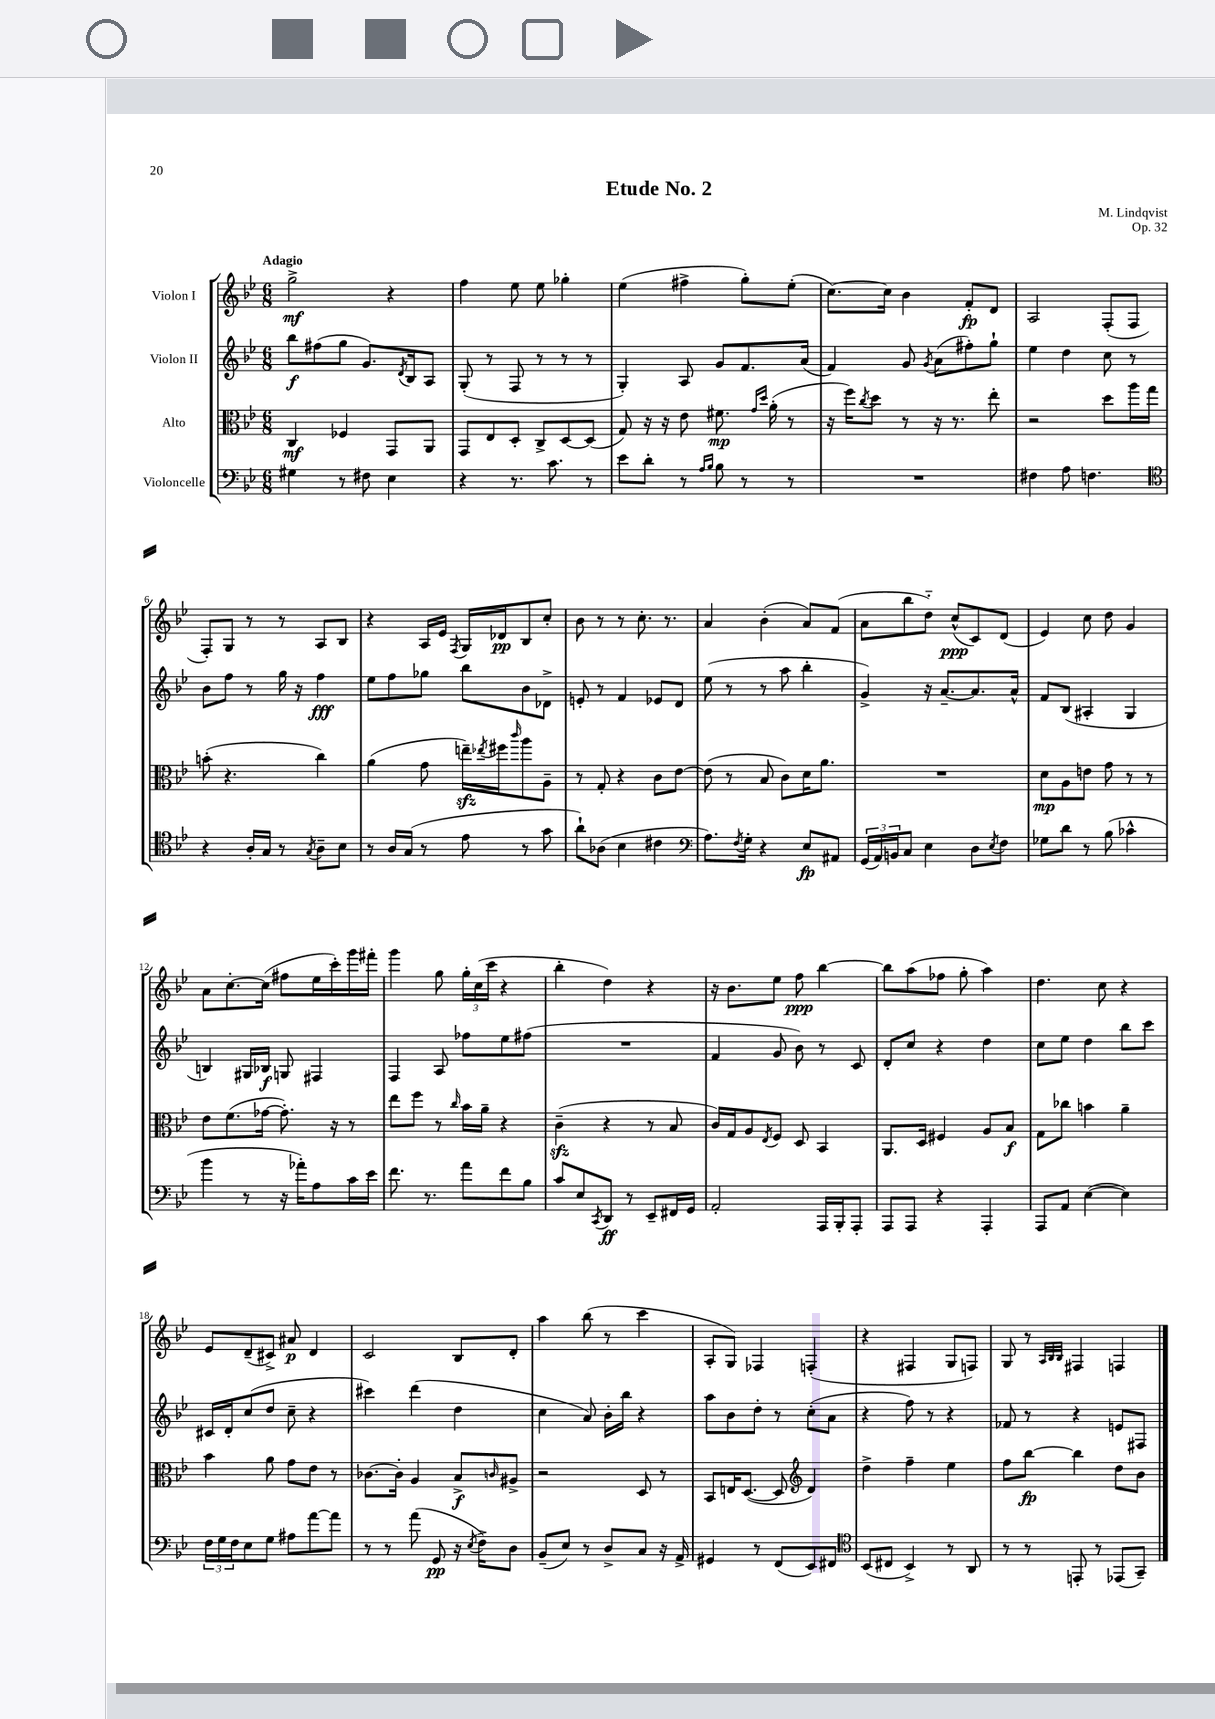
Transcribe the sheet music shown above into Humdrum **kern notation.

**kern	**kern	**kern	**kern
*staff4	*staff3	*staff2	*staff1
*clefF4	*clefC3	*clefG2	*clefG2
*k[b-e-]	*k[b-e-]	*k[b-e-]	*k[b-e-]
*M6/8	*M6/8	*M6/8	*M6/8
4G#	4C	8bb-	2gg^
.	.	(8ff#	.
8r	4F-	8gg	.
8F#	.	8.g)	.
4E-	8GG	.	4r
.	.	8qd	.
.	.	16B-	.
.	8AA	8A	.
=	=	=	=
4r	8GG	(8G'	4ff
.	8E-	8r	.
8.r	8D'	8F	8ee-
.	8C^	8r	8ee-
8.c	.	.	.
.	[8D	8r	4gg-'
8r	(8D]	8r	.
=	=	=	=
8e-	8G)	4G')	(4ee-
8d'	16r	.	.
.	16r	.	.
8r	8e-	8A	4ff#^
16qqA	.	.	.
16qqB-	.	.	.
8B-	8.f#	8g	.
8r	.	8.f	8gg')
.	16qqg	.	.
.	16qqdd	.	.
.	(16a'	.	.
8r	8r	.	(8ee-'
.	.	(16a	.
=	=	=	=
2.r	16r	4f)	[8.cc)
.	16ff)	.	.
.	8qcc	.	.
.	8dd	.	.
.	.	.	16cc]
.	8r	8g	4b-
.	.	8qg	.
.	16r	(8a	.
.	8.r	.	.
.	.	8ff#')	8f'
.	8ee-'	8gg`	8d
=	=	=	=
4F#	2r	4ee-	2A
8A	.	4dd	.
4.F	.	.	.
.	8dd	8cc	(8F'
.	16aa	8r	8F
.	16gg	.	.
=	=	=	=
*clefC4	*	*	*
4r	(8b'	8b-	8F')
.	4.r	8ff	8G
16A'	.	8r	8r
16G	.	.	.
8r	.	16gg	8r
.	.	16r	.
8qG	.	.	.
8A~	4cc)	4ff	8A
8B-	.	.	8B-
=	=	=	=
8r	(4a	8ee-	4r
16A	.	8ff	.
(16G	.	.	.
8r	8g	8gg-	16A
.	.	.	16e-
.	.	.	8qF
8e-	16ee~)	8bb-	16G
.	8qee-	.	.
.	16ff#	.	16d-
.	16qqccc	.	.
8r	8aa	8b-	8B-
8g	8A~	8d-^	8cc'
=	=	=	=
8a`)	8r	8e'	8b-
(8A-	8G'	8r	8r
4B-	4r	4f	8r
.	.	.	8.cc'
4c#	8c	8e-	.
.	.	.	8.r
.	[8e-	8d	.
=	=	=	=
*clefF4	*	*	*
8.A)	(8e-]	(8ee-	4a
.	8r	8r	.
8qF	.	.	.
16G'	.	.	.
4r	8B-	8r	(4b-'
.	8c)	8aa	.
8E-	16d	4bb-'	8a)
.	8.a	.	.
8AA#	.	.	(8f
=	=	=	=
(24GG	2.r	4g^)	8a
24AA)	.	.	.
24BB	.	.	.
8C	.	.	8bb-
4E-	.	16r	8dd'~)
.	.	[8.a~	.
.	.	.	(8cc^^
8D	.	8.a]	8c)
8qE-	.	.	.
8F	.	.	(8d
.	.	16a^^	.
=	=	=	=
8G-	8d	8f	4e-)
8d	8A	(8B-	.
8r	8e	4A#'	8cc
(8B-	8g	.	8dd
4c-^^	8r	4G	4g
.	8r	.	.
=	=	=	=
4b-	8e-	4B)	8a
.	(8.f	.	[8.cc'
8r	.	16G#	.
.	[16g-	16B-	(16cc]
16r	8.g-'])	8G	8ff#
16a-')	.	.	.
8A	.	4F#	16ee-
.	16r	.	16ccc')
16c	8r	.	16ggg
16e-	.	.	16fff#'
=	=	=	=
8.f	8ee-	4F	4ggg
.	8ff	.	.
8.r	.	.	.
.	8r	8A	8gg
.	16qqcc	.	.
8a	16b-	8ff-	24gg'
.	.	.	(24cc
.	16a~	.	.
.	.	.	24ccc
8f	4r	8ee-	4r
8B-	.	(8ff#	.
=	=	=	=
8c	(4c~	2.r	4bb-'
8E-	.	.	.
8qCC	.	.	.
8DD	4r	.	4dd)
8r	.	.	.
8EE-~	8r	.	4r
16FF#	8B-	.	.
16GG	.	.	.
=	=	=	=
2AA'	16c)	4f	16r
.	16G	.	8.b-
.	8A	.	.
.	8qE-	.	.
.	8F	8g	8ee-
.	8D	8b-)	8ff
16AAA	4BB-	8r	[4bb-
16BBB-'	.	.	.
8AAA'	.	8c	.
=	=	=	=
8AAA	8.AA	8d'	8bb-]
8AAA	.	8cc	(8aa
.	16D	.	.
4r	4F#	4r	8ff-
.	.	.	8gg'
4AAA'	8A	4dd	4aa)
.	8B-	.	.
=	=	=	=
8AAA	8G	8cc	4.dd
8AA	8cc-	8ee-	.
([4E-	4b	4dd	.
.	.	.	8cc
4E-])	4a~	8bb-	4r
.	.	8ccc	.
=	=	=	=
24F	4b-	16c#	8e-
24G	.	.	.
.	.	16d'	.
24F	.	.	.
8E-	.	(8cc	(8d~
8G	8a	8dd	8c#^)
8A#	8g	8cc~	8a#
[8a	8e-	4r	4d
8a]	8r	.	.
=	=	=	=
8r	[8.c-	4ccc#)	2c
8r	.	.	.
.	16c-']	.	.
(8a	4A	(4ddd	.
8GG	.	.	.
16r	8B-^	4dd	8B-
8qE-	.	.	.
16F^)	.	.	.
.	16qqc	.	.
8D	8A#^	.	8d'
=	=	=	=
(8BB-~	2r	4cc	4aa
8E-)	.	.	.
8r	.	8a)	(8bb-
8D^	.	16b-'	8r
.	.	16bb-	.
8C	8D	4r	4ccc
16r	8r	.	.
16AA^	.	.	.
=	=	=	=
4GG#	8BB-	8aa	8A'
.	16E	8b-	8G)
.	([8.D	.	.
8r	.	8dd'	4F-
(8FF	8D]	8r	.
*	*clefG2	*	*
8EE-)	4d)	(8cc'	(4F'
8FF#	.	8a	.
=	=	=	=
*clefC4	*	*	*
(8BB-	4dd^	4r	4r
8C#	.	.	.
4BB-^)	4ff~	8ff)	4F#
.	.	8r	.
8r	4ee-	4r	8G
8AA	.	.	8F)
=	=	=	=
8r	8ff	8f-	8G
8r	[8bb-	8r	8r
.	.	.	32qqA
.	.	.	32qqB-
.	.	.	32qqB-
8EE'	4bb-]	4r	4F#
8r	.	.	.
(8EE-	8dd	8e	4F
8GG~)	8b-	8F#	.
==	==	==	==
*-	*-	*-	*-
